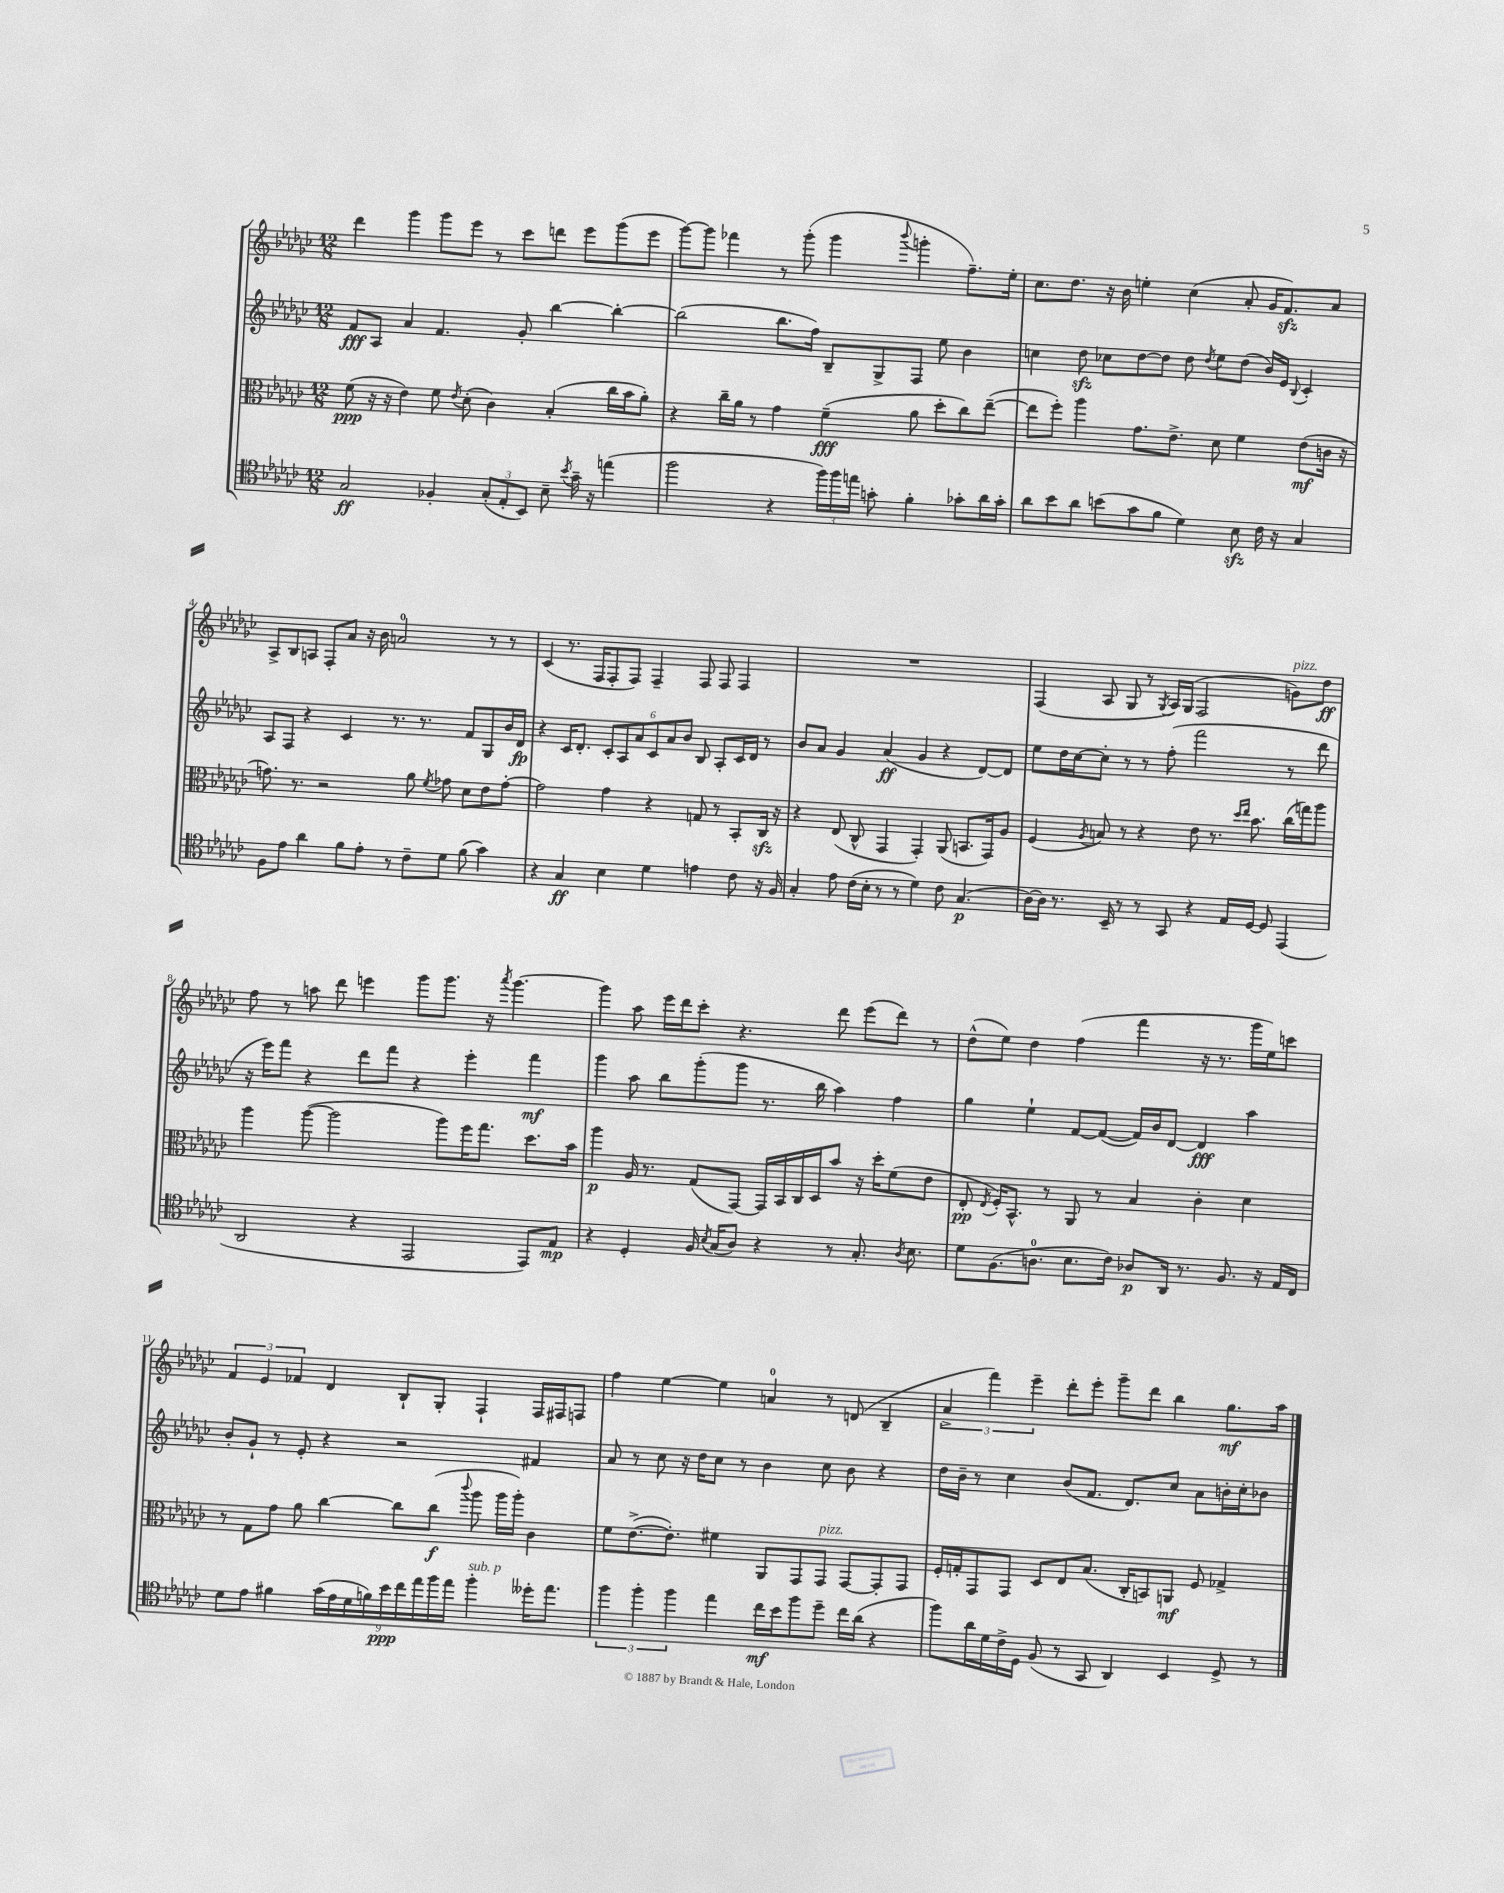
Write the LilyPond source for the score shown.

<<
\new StaffGroup <<
\new Staff = "s0" {
    \clef treble \key ges \major \numericTimeSignature \time 12/8
    \autoBeamOff des'''4 ges'''4 ges'''8[ ees'''8] r8 ces'''8[ d'''8] ees'''8[ ges'''8( ees'''8] |
    ges'''8[~) ges'''8] fes'''4 r8 ges'''8-.( ges'''4 \appoggiatura { bes'''8 } g'''4-. f''8.[--) ees''16]-. |
    ces''8.[ des''8.] r16 bes'16 e''4-. ces''4( aes'8-. ges'16[ f'8.\sfz) aes'8] |
    aes8[-> bes8 a8] f8[-. aes'8] r16 bes'16 a'2-0 r8 r8 |
    ces'4( r8. f16[ f8-. f8]) f4-- f8 f8 f4 |
    R1. |
    f4( aes8 ges8 r8 \acciaccatura { ges8 } aes16[) ges16]( f2 g'8[^\markup { \italic "pizz." }) des''8]\ff |
    f''8 r8 a''8 des'''8 e'''4 ges'''8[ ges'''8.] r16 \acciaccatura { aes'''8 } ges'''4.~ |
    ges'''4 aes''8 ees'''16[ des'''16 ces'''8]-. r4. des'''8 ees'''8[( des'''8]) r8 |
    des''8[-^( ees''8]) des''4 f''4( f'''4 r16 r8. ges'''16[ ees''16) c'''8] |
    \tuplet 3/2 { f'4 ees'4 fes'4 } des'4 bes8[-! ges8]-. f4-! f16[ fis16 f8] |
    f''4 ees''4~ ees''4 a'4-0 r8 d'8( bes4-- |
    \tuplet 3/2 { aes'4-> f'''4) ees'''4-- } des'''8[-. ees'''8]-. ges'''8[-- des'''8] bes''4 ges''8.[\mf aes''16] \bar "|." |
}
\new Staff = "s1" {
    \clef treble \key ges \major \numericTimeSignature \time 12/8
    \autoBeamOff f'8[\fff aes8] aes'4 f'4. ges'8-. bes''4~ bes''4~-. |
    bes''2( bes''8.[ f''16]) bes8[-- ges8-> f8] ees''8 bes'4 |
    c''4 des''8\sfz ces''8[ des''8~ des''8] des''8 \acciaccatura { des''8 } ees''8[ des''8]( bes'16[) ees'16] \appoggiatura { bes8 } ces'4-. |
    aes8[ f8] r4 ces'4 r8. r8. f'8[ ges8 bes'16 des'16]\fp |
    r4 ces'16[ des'8.]-. \tuplet 6/4 { ces'8[-. aes8 aes'8 ces'8 aes'8 bes'8] } bes8 aes8[-. ces'16 des'16] r8 |
    bes'8[ aes'8] ges'4 aes'4\ff( ges'4 r4 des'8[~) des'8] |
    ees''8[ des''16 ces''16~ ces''8]-. r8 r8 f''8-.( f'''2 r8 des'''8 |
    r16 ees'''16[) f'''8] r4 des'''8[ f'''8] r4 ees'''4-. f'''4\mf |
    ges'''4 aes''8 bes''8[ ges'''8-.( ges'''8] r8. bes''16 aes''4) f''4 |
    ges''4 ees''4-! f'8[~ f'8]~( f'16[) bes'16 des'8]~ des'4\fff aes''4 |
    bes'8[-. ges'8]-! r8 ees'8-. r4 r2 fis'4 |
    aes'8 r8 ces''8 r16 des''16[ ces''8] r8 bes'4 ces''8 bes'8 r4 |
    des''16[ bes'16]-- r8 ces''4 bes'8[( f'8.] des'8.[) ces''8] aes'8[ b'16-. ces''16-. bes'8] \bar "|." |
}
\new Staff = "s2" {
    \clef alto \key ges \major \numericTimeSignature \time 12/8
    \autoBeamOff f'8\ppp( r16 r16 ees'4) f'8 \acciaccatura { ees'8 } des'8-.( ces'4) bes4-.( ces''16[ bes'16 aes'8]-.) |
    r4 ces''16[-- aes'16] r8 ges'4 f'4--\fff( aes'8 des''8[-. ces''8) ees''8]~--( |
    ees''8[ f''8]-.) aes''4 ges'8.[ ees'8.]-> des'8 f'4 ees'8[\mf( c'16] r16 |
    g'8.) r8. r2 aes'8 \acciaccatura { f'8 } ges'8 des'8[ ees'8 ges'8]~-. |
    ges'2 ges'4 r4 g8 r8 bes,8[-. ces16]\sfz r16 |
    r4 ees8( ces8-^ ges,4 ges,4-.) aes,8( b,8.[ ges,16) aes8] |
    f4( \acciaccatura { aes8 } b8) r8 r4 ees'8 r8. \grace { des''16[ ees''16] } bes'8. ces''16[( g''16) aes''8] |
    aes''4 aes''8~( aes''2 aes''8[) f''16 ges''8.] des''8.[ bes'16] |
    aes''4\p aes16 r8. ges8[( ges,8]~) ges,16[ bes,16 ces16 des16 bes'8] r16 des''16[-. f'8( ees'8] |
    ees8-.\pp \acciaccatura { ees8 } f16[-.) bes,8.]-^ r8 aes,8 r8 bes4 ces'4-. des'4 |
    r8 ges8[ ges'8] aes'8 ces''4~ ces''8[ ces''8]\f( \appoggiatura { ces'''8 } aes''8 aes''16[ aes''16]-.) ces'4 |
    f'8[ ees'8.~->( ees'8.]-.) fis'4 aes,8[ ges,8 ges,8]^\markup { \italic "pizz." } ges,8[~ ges,8-. ges,8] |
    f16[-. g16-. ges,8 ges,8] des8[ ees8 bes8.]( ces16[-. b,8) a,8]\mf f8 ges4-> \bar "|." |
}
\new Staff = "s3" {
    \clef tenor \key ges \major \numericTimeSignature \time 12/8
    \autoBeamOff ges2\ff fes4-. \tuplet 3/2 { ges8[-.( ees8-. bes,8]) } bes8-- \acciaccatura { bes'8 } ges'16-- r16 e''4( |
    f''2 r4 \tuplet 3/2 { f''16[) f''16 e''16] } g'8-. f'4-. ges'8[-. aes'16 ges'16]-. |
    aes'8[ bes'8 aes'8] b'8[( ges'8 f'8] des'4) bes8\sfz ces'16 r16 ges4 |
    f8[ ees'8] aes'4 f'8[ ees'8]-. r8 ces'8[-- des'8] f'8( ges'4) |
    r4 ges4\ff bes4 des'4 e'4 ces'8 r16 f16 |
    ges4-. ees'8 ces'16[( bes16]-. r8 r8 des'4) ces'8 ges4.\p( |
    aes16[~) aes16] r8. bes,16-- r8 r8 ges,8 r4 ees16[ des16]~ des8 ees,4( |
    aes,2 r4 ees,2 ees,8[) ees8]\mp |
    r4 des4-. f16 \acciaccatura { bes8 } ges16[( aes8]) r4 r8 ges8.-. \acciaccatura { aes8 } bes8. |
    des'8[ f8.( a8.]-0 bes8.[ ces'16]) aes8[\p aes,16] r8. f8. r16 ees16[ ces16] |
    des'8[ ees'8] fis'4 \tuplet 9/8 { ges'16[( ees'16 des'16 f'16) bes'16\ppp ces''16 ees''16 f''16 ees''16] } f''4-.^\markup { \italic "sub. p" } deses''16[-. ees''8.] |
    \tuplet 3/2 { f''4 f''4-. f''4 } ees''4 ces''16[\mf bes'16 f''8 des''8]-- ces''16[ aes'16]( r4 |
    f''8[) aes'16 des'16 ces'16-> des16] f8( r8 ges,8 aes,4) bes,4 des8-> r8 \bar "|." |
}
>>
>>
